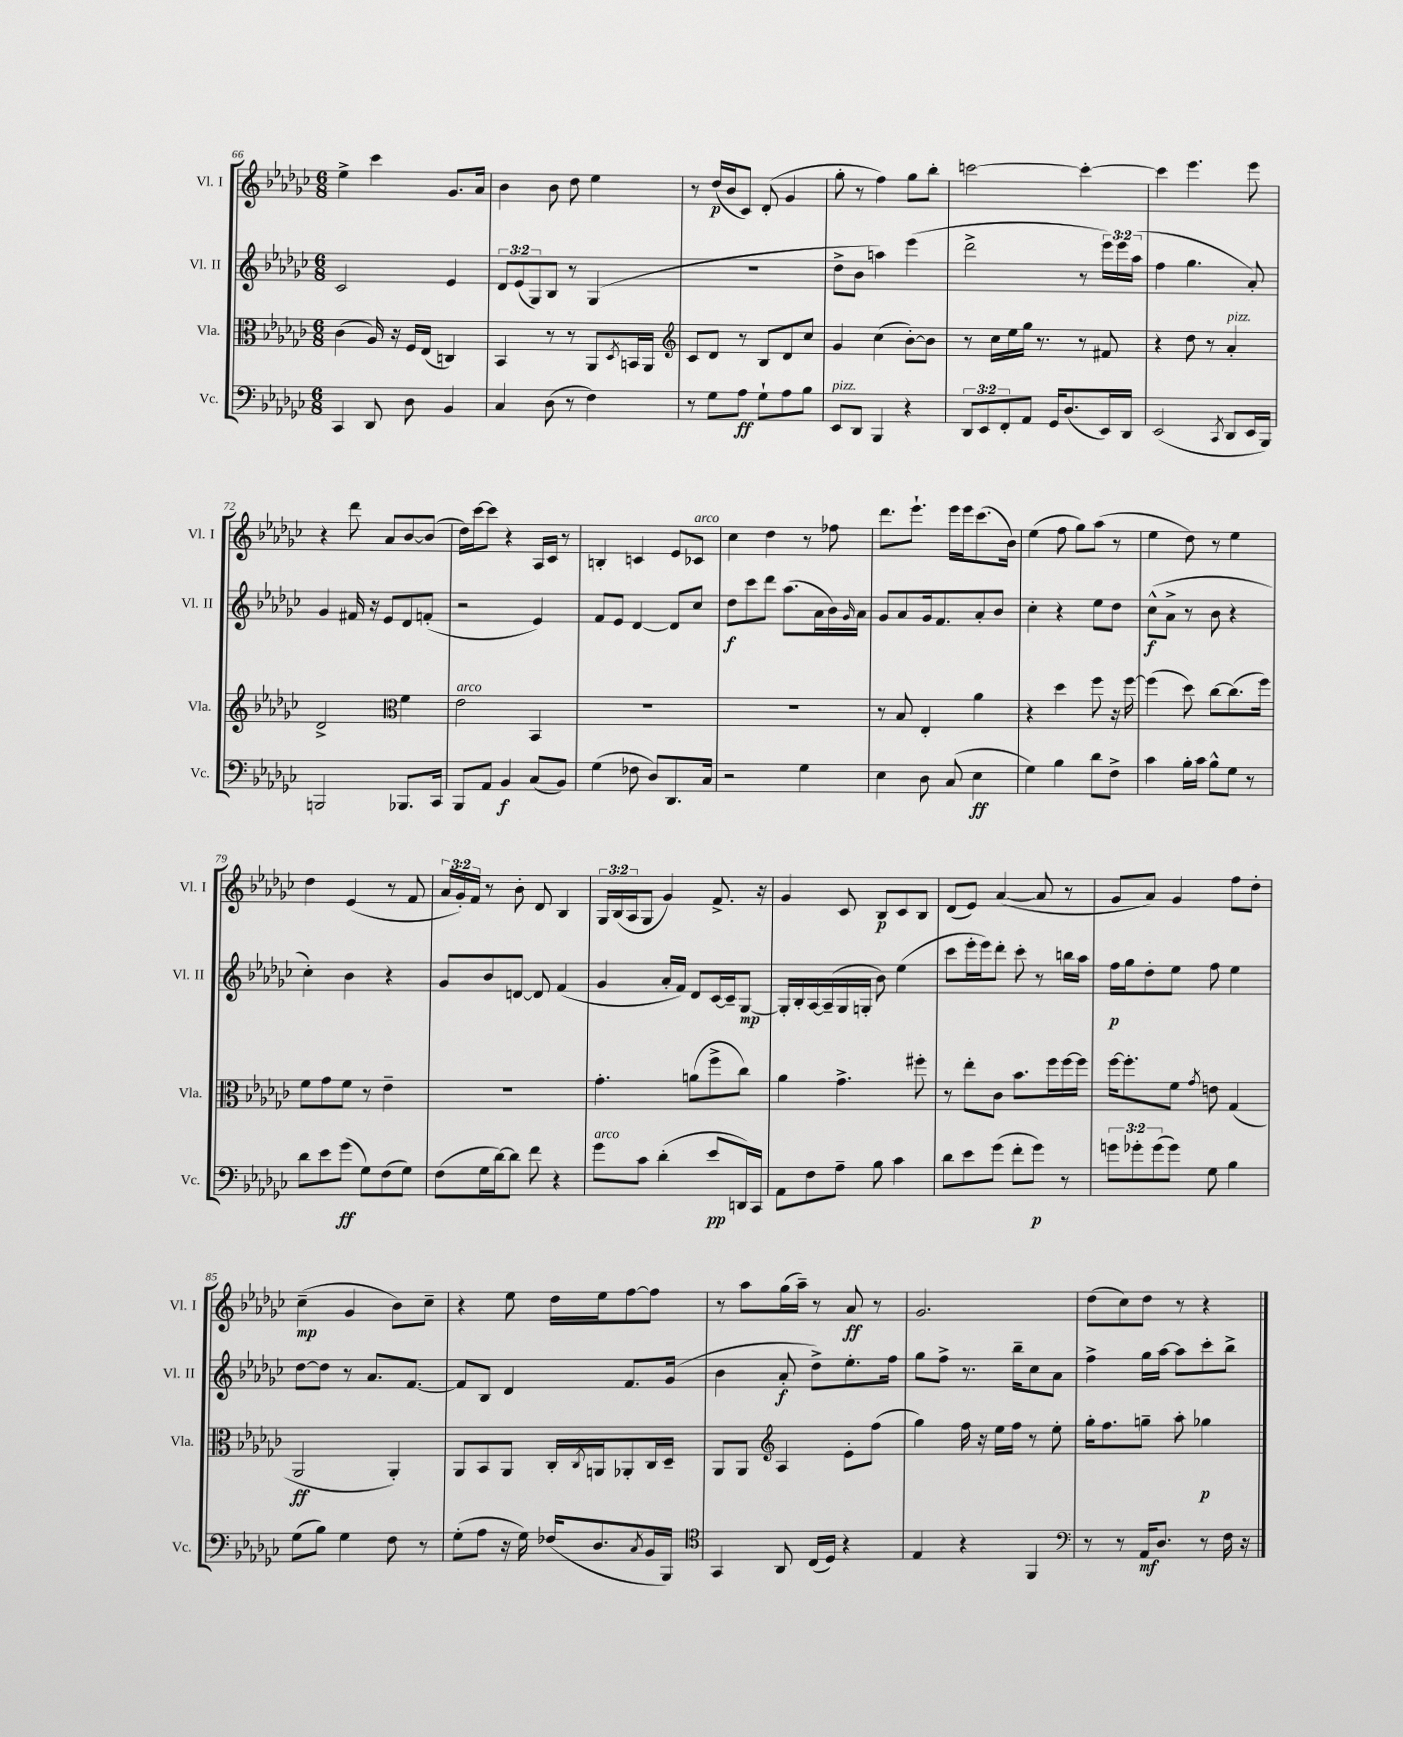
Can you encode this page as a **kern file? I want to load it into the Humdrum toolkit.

**kern	**dynam	**kern	**dynam	**kern	**dynam	**kern	**dynam
*part4	*part4	*part3	*part3	*part2	*part2	*part1	*part1
*staff4	*staff4	*staff3	*staff3	*staff2	*staff2	*staff1	*staff1
*I"Vc.	*	*I"Vla.	*	*I"Vl. II	*	*I"Vl. I	*
*I'Vc.	*	*I'Vla.	*	*I'Vl. II	*	*I'Vl. I	*
*clefF4	*	*clefC3	*	*clefG2	*	*clefG2	*
*k[b-e-a-d-g-c-]	*	*k[b-e-a-d-g-c-]	*	*k[b-e-a-d-g-c-]	*	*k[b-e-a-d-g-c-]	*
*M6/8	*	*M6/8	*	*M6/8	*	*M6/8	*
=66	=66	=66	=66	=66	=66	=66	=66
4CC-/	.	(4c-\	.	2c-/	.	4ee-^\	.
8DD-/	.	16A-/)	.	.	.	4ccc-\	.
.	.	16r	.	.	.	.	.
8D-\	.	16F/LL	.	.	.	.	.
.	.	(16E-/JJ	.	.	.	.	.
4BB-/	.	4Cn/)	.	4e-/	.	8.g-/L	.
.	.	.	.	.	.	16a-/Jk	.
=67	=67	=67	=67	=67	=67	=67	=67
4C-/	.	4BB-/	.	12d-/L	.	4b-\	.
.	.	.	.	(12e-/	.	.	.
.	.	.	.	12G-/)	.	.	.
(8D-\	.	8r	.	8B-/J	.	8b-\	.
8r	.	8r	.	8r	.	8dd-\	.
4F\)	.	8AA-/L	.	(4G-/	.	4ee-\	.
.	.	8qD-/	.	.	.	.	.
.	.	16BBn/L	.	.	.	.	.
.	.	16AA-/JJ	.	.	.	.	.
=68	=68	=68	=68	=68	=68	=68	=68
*	*	*clefG2	*	*	*	*	*
8r	.	8c-/L	.	2.r	.	8r	.
8G-\L	.	8d-/J	.	.	.	(16dd-/LL	p
.	.	.	.	.	.	16b-/J	.
8A-\J	ff	8r	.	.	.	8c-/J)	.
8G-`\L	.	8B-/L	.	.	.	(8d-'/	.
8A-\	.	8d-/	.	.	.	4g-/	.
8B-\J	.	8cc-/J	.	.	.	.	.
=69	=69	=69	=69	=69	=69	=69	=69
!LO:TX:a:i:t=pizz.	!	!	!	!	!	!	!
8EE-/L	.	4g-/	.	8dd-^\L	.	8gg-'\	.
8DD-/J	.	.	.	8b-\J	.	8r	.
4BBB-/	.	(4cc-\	.	4aan\)	.	4ff\)	.
4r	.	[8b-'\L)	.	(4eee-\	.	8gg-\L	.
.	.	8b-\J]	.	.	.	8bb-'\J	.
=70	=70	=70	=70	=70	=70	=70	=70
12DD-/L	.	8r	.	2ddd-^\	.	[2cccn\	.
12EE-/	.	.	.	.	.	.	.
.	.	16cc-\LL	.	.	.	.	.
12FF'/	.	.	.	.	.	.	.
.	.	16ee-\	.	.	.	.	.
8AA-/J	.	16gg-\JJ	.	.	.	.	.
.	.	8.r	.	.	.	.	.
16GG-/KL	.	.	.	.	.	.	.
(8.D-/	.	.	.	.	.	.	.
.	.	8r	.	8r	.	4ccc'\_	.
16EE-/L)	.	8f#X/	.	24eee-\LL)	.	.	.
.	.	.	.	24eee-\	.	.	.
16DD-/JJ	.	.	.	.	.	.	.
.	.	.	.	(24aa-\JJ	.	.	.
=71	=71	=71	=71	=71	=71	=71	=71
(2EE-/	.	4r	.	4ff\	.	4ccc\]	.
.	.	8dd-\	.	4.gg-\	.	4.eee-\	.
.	.	8r	.	.	.	.	.
8qCC-/	.	.	.	.	.	.	.
!	!	!LO:TX:a:i:t=pizz.	!	!	!	!	!
8DD-/L	.	4a-'/	.	.	.	.	.
16EE-/L	.	.	.	8a-'/)	.	8eee-\	.
16BBB-/JJ)	.	.	.	.	.	.	.
!!LO:LB:g=z
=72	=72	=72	=72	=72	=72	=72	=72
2BBBn/	.	2d-^/	.	4g-/	.	4r	.
.	.	.	.	16f#X/	.	8ddd-\	.
.	.	.	.	16r	.	.	.
.	.	.	.	8e-/L	.	8a-/L	.
*	*	*clefC3	*	*	*	*	*
8.BBB-X/L	.	4f\	.	8d-/	.	[8b-/	.
.	.	.	.	(8fn'/J	.	(8b-/J]	.
16CC-/Jk	.	.	.	.	.	.	.
=73	=73	=73	=73	=73	=73	=73	=73
!	!	!LO:TX:a:i:t=arco	!	!	!	!	!
8BBB-/L	.	2e-\	.	2r	.	16dd-\LL)	.
.	.	.	.	.	.	[16ccc-\J	.
8AA-/J	.	.	.	.	.	8ccc-\J]	.
4BB-/	f	.	.	.	.	4r	.
(8C-/L	.	4BB-/	.	4e-/)	.	16A-/LL	.
.	.	.	.	.	.	16c-/JJ	.
8BB-/J)	.	.	.	.	.	8r	.
=74	=74	=74	=74	=74	=74	=74	=74
(4G-\	.	2.r	.	8f/L	.	4Bn'/	.
.	.	.	.	8e-/J	.	.	.
8F-X\	.	.	.	[4d-/	.	4cn/	.
8D-/L)	.	.	.	.	.	.	.
8.DD-/	.	.	.	8d-/L]	.	8e-/L	.
!	!	!	!	!	!	!LO:TX:a:i:t=arco	!
.	.	.	.	8cc-/J	.	8c-X/J	.
16C-/Jk	.	.	.	.	.	.	.
=75	=75	=75	=75	=75	=75	=75	=75
2r	.	2.r	.	8dd-\L	f	4cc-\	.
.	.	.	.	8ccc-\	.	.	.
.	.	.	.	8ddd-\J	.	4dd-\	.
.	.	.	.	(8.aa-\L	.	.	.
4G-\	.	.	.	.	.	8r	.
.	.	.	.	16a-\L	.	.	.
.	.	.	.	16b-\)	.	8ff-X\	.
.	.	.	.	16qqg-/	.	.	.
.	.	.	.	16a-\JJ	.	.	.
=76	=76	=76	=76	=76	=76	=76	=76
4E-\	.	8r	.	8g-/L	.	8.ddd-\L	.
.	.	8B-/	.	8a-/	.	.	.
.	.	.	.	.	.	8.eee-`\J	.
8D-\	.	4E-'/	.	16g-/k	.	.	.
.	.	.	.	8.f/	.	.	.
(8C-/	.	.	.	.	.	16eee-\LL	.
.	.	.	.	.	.	16eee-\J	.
4E-\	ff	4a-\	.	8a-'/	.	(8.ccc-\	.
.	.	.	.	8b-/J	.	.	.
.	.	.	.	.	.	16b-\Jk)	.
=77	=77	=77	=77	=77	=77	=77	=77
4G-\)	.	4r	.	4cc-'\	.	(4ee-\	.
4B-\	.	4dd-\	.	4r	.	8ff\	.
.	.	.	.	.	.	8gg-\L)	.
8d-\L	.	8ff\	.	8ee-\L	.	(8aa-\J	.
8F^\J	.	16r	.	8dd-\J	.	8r	.
.	.	[16ff\	.	.	.	.	.
=78	=78	=78	=78	=78	=78	=78	=78
4c-\	.	(4ff\]	.	(8cc-^^\L	f	4ee-\	.
.	.	.	.	8a-^\J	.	.	.
16B-'\LL	.	8dd-\)	.	8r	.	8dd-\)	.
16c-\JJ	.	.	.	.	.	.	.
8B-^^\L	.	[8cc-\L	.	8b-\	.	8r	.
8G-\J	.	(8.cc-\]	.	4r	.	4ee-\	.
8r	.	.	.	.	.	.	.
.	.	16ff\Jk)	.	.	.	.	.
!!LO:LB:g=z
=79	=79	=79	=79	=79	=79	=79	=79
8d-\L	.	8f\L	.	4cc-'\)	.	4dd-\	.
8e-\	.	8g-\	.	.	.	.	.
(8g-\J	ff	8f\J	.	4b-\	.	(4e-/	.
8G-\L)	.	8r	.	.	.	.	.
(8F\	.	4e-~\	.	4r	.	8r	.
8G-\J)	.	.	.	.	.	8f/	.
=80	=80	=80	=80	=80	=80	=80	=80
(8F\L	.	2.r	.	8g-/L	.	24a-/LL	.
.	.	.	.	.	.	24g-'/)	.
.	.	.	.	.	.	24f/JJ	.
16G-\L	.	.	.	8b-/	.	8r	.
[16d-\J)	.	.	.	.	.	.	.
8d-\J]	.	.	.	[8dn/J	.	8b-'\	.
8f\	.	.	.	8d/]	.	8d-/	.
4r	.	.	.	(4f/	.	4B-/	.
=81	=81	=81	=81	=81	=81	=81	=81
!LO:TX:a:i:t=arco	!	!	!	!	!	!	!
8g-\L	.	4.g-'\	.	4g-/	.	24G-/LL	.
.	.	.	.	.	.	(24B-/	.
.	.	.	.	.	.	24A-/J	.
8c-\J	.	.	.	.	.	8G-/J	.
(4d-'\	.	.	.	16a-'/LL	.	4g-/)	.
.	.	.	.	16f/JJ)	.	.	.
.	.	(8an\L	.	8d-/L	.	.	.
8e-/L	pp	8ff^\	.	[16c-/L	.	8.f^/	.
.	.	.	.	16c-~/J]	.	.	.
16DDn/L)	.	8cc-\J)	.	[8G-/J	mp	.	.
16CC-/JJ	.	.	.	.	.	16r	.
=82	=82	=82	=82	=82	=82	=82	=82
8AA-\L	.	4a-\	.	16G-'/LL]	.	4g-/	.
.	.	.	.	16B-'/	.	.	.
8F\	.	.	.	[16A-/	.	.	.
.	.	.	.	(16A-~/]	.	.	.
8A-~\J	.	4.g-^\	.	16G-/	.	8c-/	.
.	.	.	.	16Gn'/JJ	.	.	.
8B-\	.	.	.	8b-\)	.	8B-/L	p
4c-\	.	.	.	(4ee-\	.	8c-/	.
.	.	8ff#X'\	.	.	.	8B-/J	.
=83	=83	=83	=83	=83	=83	=83	=83
8d-\L	.	8r	.	8ccc-\L	.	(8d-/L	.
8e-\	.	8ee-'\L	.	16eee-'\L	.	8e-/J)	.
.	.	.	.	16eee-\J)	.	.	.
(8g-\J	.	8c-\J	.	8ddd-'\J	.	([4a-/	.
8f'\L	.	8.b-\L	.	8ccc-'\	.	.	.
8g-\J)	p	.	.	8r	.	8a-/]	.
.	.	16ff\L	.	.	.	.	.
8r	.	[16ff\	.	16bbn\LL	.	8r	.
.	.	16ff\JJ]	.	16aa-\JJ	.	.	.
=84	=84	=84	=84	=84	=84	=84	=84
12gn\L	.	[16ff\KL	.	16ff\LL	p	8g-/L	.
.	.	8.ff'\]	.	16gg-\J	.	.	.
12g-X'\	.	.	.	.	.	.	.
.	.	.	.	8dd-'\	.	8a-/J)	.
(12g-\	.	.	.	.	.	.	.
8g-\J)	.	8f\J	.	8ee-\J	.	4g-/	.
.	.	8qg-/	.	.	.	.	.
8G-\	.	8en\	.	8ff\	.	.	.
4B-\	.	(4G-/	.	4ee-\	.	8ff\L	.
.	.	.	.	.	.	8dd-'\J	.
!!LO:LB:g=z
=85	=85	=85	=85	=85	=85	=85	=85
(8G-\L	.	2AA-/	ff	[8dd-\L	.	(4cc-~\	mp
8B-\J)	.	.	.	8dd-\J]	.	.	.
4G-\	.	.	.	8r	.	4g-/	.
.	.	.	.	8.a-/L	.	.	.
8F\	.	4AA-'/)	.	.	.	8b-\L)	.
.	.	.	.	[8.f/J	.	.	.
8r	.	.	.	.	.	8cc-~\J	.
=86	=86	=86	=86	=86	=86	=86	=86
(8G-'\L	.	8AA-/L	.	8f/L]	.	4r	.
8A-\J	.	8BB-/	.	8B-/J	.	.	.
16r	.	8AA-/J	.	4d-/	.	8ee-\	.
16G-\)	.	.	.	.	.	.	.
(16F-X/KL	.	16C-'/LL	.	.	.	16dd-\LL	.
.	.	8qC-/	.	.	.	.	.
8.D-/	.	16AAn/J	.	.	.	16ee-\J	.
.	.	8AA-X'/	.	8.f/L	.	[8ff\	.
8qC-/	.	.	.	.	.	.	.
16BB-/L	.	16C-/L	.	.	.	8ff\J]	.
16BBB-/JJ)	.	16D-~/JJ	.	(16g-/Jk	.	.	.
=87	=87	=87	=87	=87	=87	=87	=87
*clefC4	*	*	*	*	*	*	*
4GG-/	.	8AA-/L	.	4b-\	.	8r	.
.	.	8AA-/J	.	.	.	8aa-\L	.
*	*	*clefG2	*	*	*	*	*
8AA-/	.	4A-/	.	8a-'/	f	(16gg-\L	.
.	.	.	.	.	.	16aa-~\JJ)	.
(16C-/LL	.	.	.	8dd-^\L)	.	8r	.
16D-/JJ)	.	.	.	.	.	.	.
4r	.	8e-'\L	.	8.ee-'\	.	8a-/	ff
.	.	(8ff\J	.	.	.	8r	.
.	.	.	.	16ff\Jk	.	.	.
=88	=88	=88	=88	=88	=88	=88	=88
4E-/	.	4gg-\)	.	8gg-\L	.	2.g-/	.
.	.	.	.	8ff^\J	.	.	.
4r	.	16ff\	.	8.r	.	.	.
.	.	16r	.	.	.	.	.
.	.	16ee-\LL	.	.	.	.	.
.	.	16ff\JJ	.	16bb-~\KL	.	.	.
4FF/	.	8r	.	8cc-\	.	.	.
.	.	8ee-'\	.	8a-\J	.	.	.
=89	=89	=89	=89	=89	=89	=89	=89
*clefF4	*	*	*	*	*	*	*
8r	.	16gg-'\KL	.	4ff^\	.	(8dd-\L	.
.	.	8.ff\	.	.	.	.	.
8r	.	.	.	.	.	8cc-\)	.
16AA-/KL	mf	8ggn~\J	.	16gg-\LL	.	8dd-\J	.
8.D-/J	.	.	.	[16aa-\JJ	.	.	.
.	.	8aa-'\	.	8aa-\L]	.	8r	.
8r	.	4gg-X\	p	8ccc-'\	.	4r	.
16F\	.	.	.	8bb-^\J	.	.	.
16r	.	.	.	.	.	.	.
==	==	==	==	==	==	==	==
*-	*-	*-	*-	*-	*-	*-	*-
